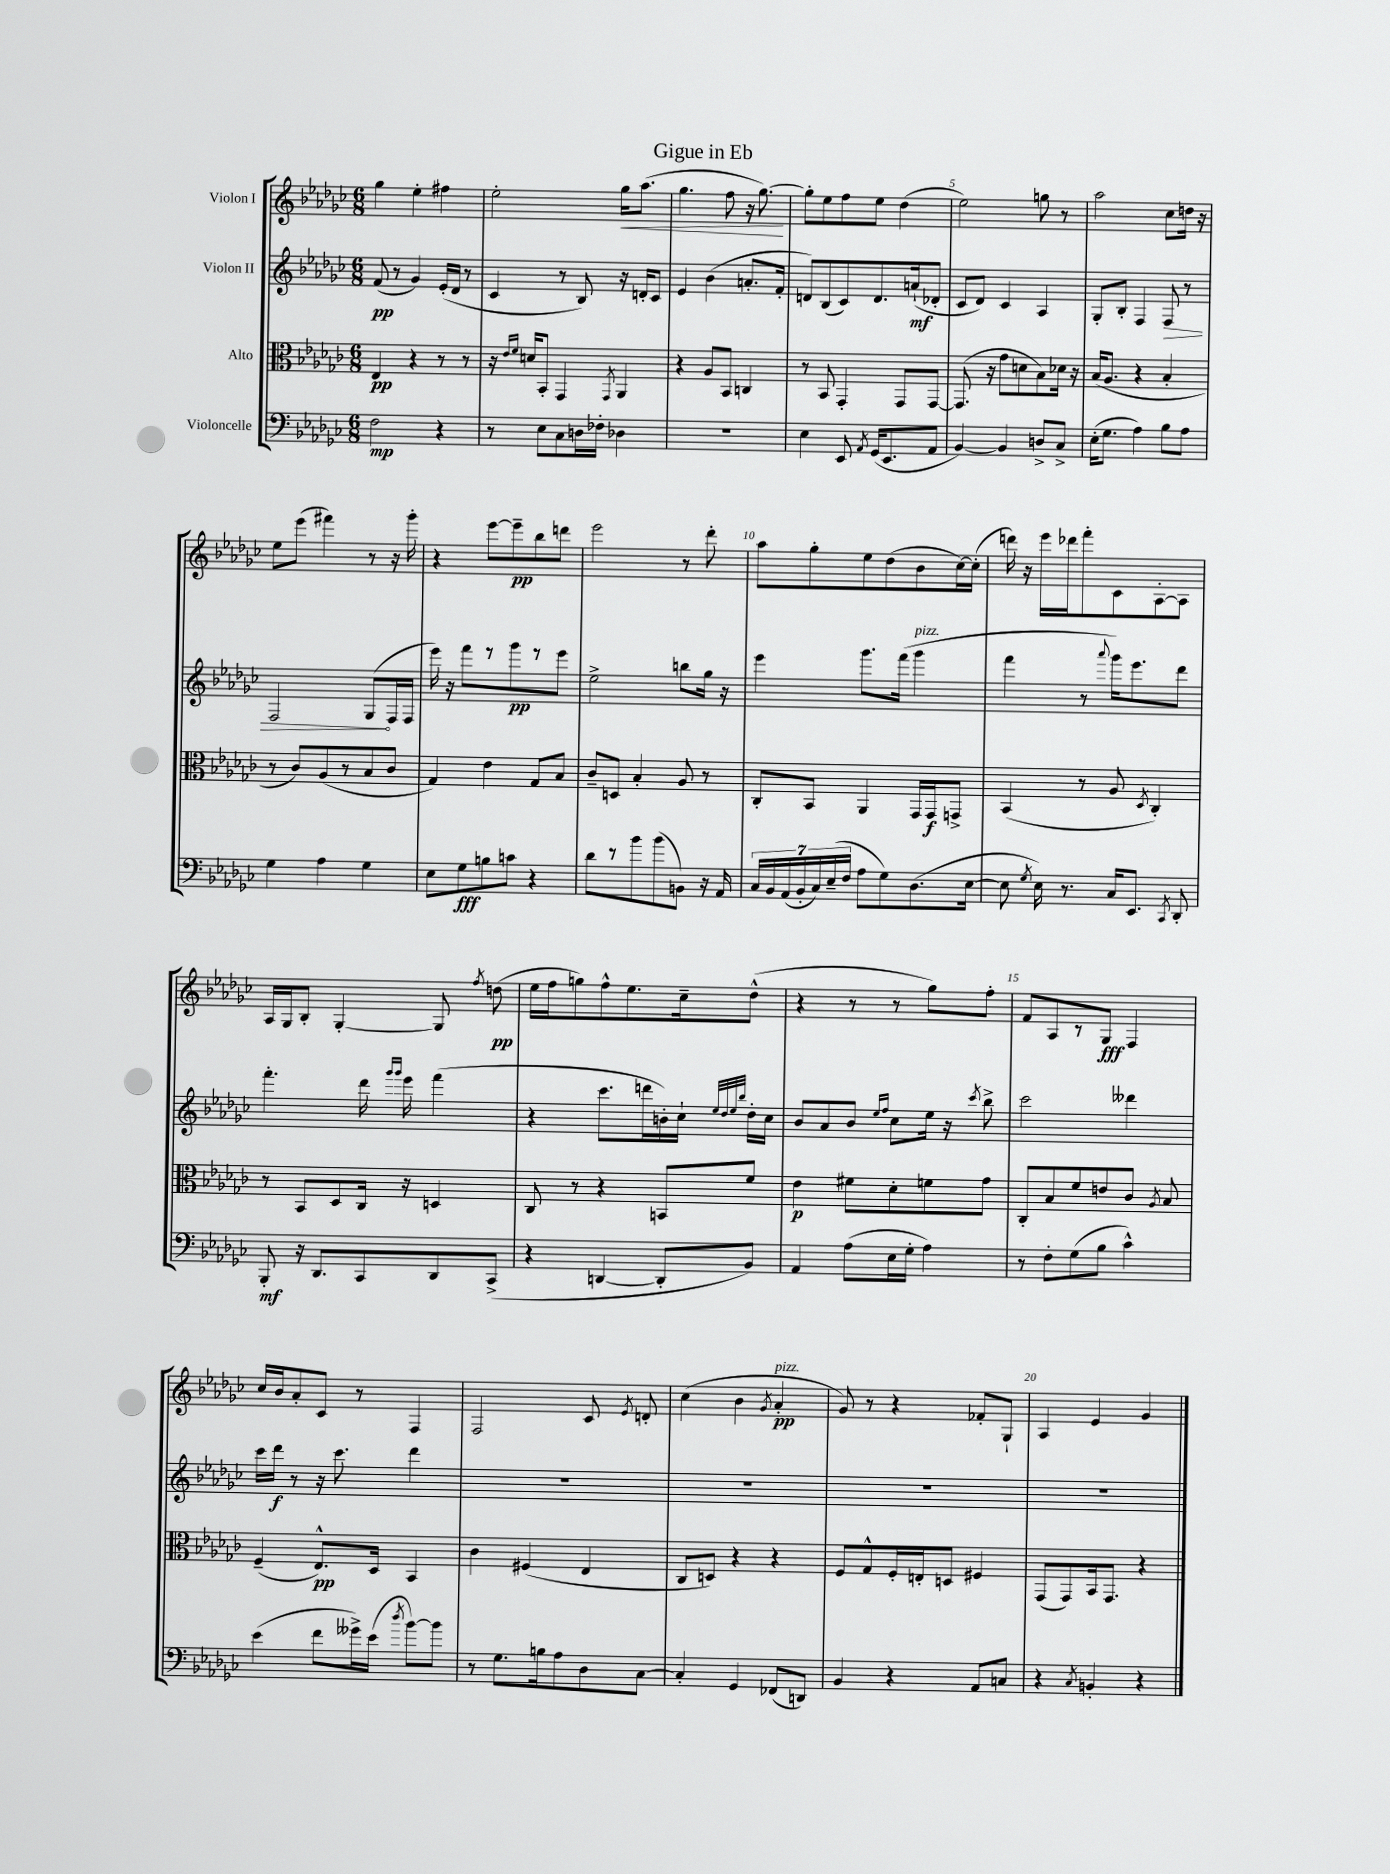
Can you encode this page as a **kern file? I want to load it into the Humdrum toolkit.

**kern	**kern	**kern	**kern
*staff4	*staff3	*staff2	*staff1
*clefF4	*clefC3	*clefG2	*clefG2
*k[b-e-a-d-g-c-]	*k[b-e-a-d-g-c-]	*k[b-e-a-d-g-c-]	*k[b-e-a-d-g-c-]
*M6/8	*M6/8	*M6/8	*M6/8
2F	4E-	(8f	4gg-
.	.	8r	.
.	4r	4g-)	4ee-'
4r	8r	(16e-'	4ff#
.	.	16d-	.
.	8r	8r	.
=	=	=	=
8r	16r	4c-	2ee-'
.	16qqe-	.	.
.	16qqf	.	.
.	16d	.	.
8E-	8BB-'	.	.
8C-	4GG-	8r	.
16D	.	8B-)	.
16F-'	.	.	.
.	8qGG-	.	.
4D-	4AA-	16r	16gg-
.	.	16d'	(8.aa-
.	.	8c-	.
=	=	=	=
2.r	4r	4e-	4.gg-
.	8A-	(4b-	.
.	8BB-	.	8ff
.	4C	8.a'	16r
.	.	.	[8.gg-)
.	.	16f'	.
=	=	=	=
4E-	8r	8d)	8gg-']
.	8BB-	(8B-	8ee-
8EE-	4GG-'	8c-)	8ff
8qAA-	.	.	.
(16GG-	.	8.d	8ee-
8.EE-	.	.	.
.	8GG-	.	(4dd-
.	.	(16a`	.
8AA-	[8GG-	8d-'	.
=	=	=	=
[4BB-)	(8.GG-]	8c-	2ee-)
.	.	8d-)	.
.	16r	.	.
4BB-]	8g-	4c-	.
.	8d	.	.
8D^	8B-)	4A-	8gg
8C-^	16d-	.	8r
.	16r	.	.
=	=	=	=
(16E-'	(16B-	8G-'	2aa-
8.G-	8.A-	.	.
.	.	8B-'	.
4A-)	4r	4F	.
8B-	4B-'	8F	8cc-
8A-	.	8r	16dd
.	.	.	16r
=	=	=	=
4G-	8r	2F	8ee-
.	8c-)	.	(8eee-
4A-	(8A-	.	4fff#)
.	8r	.	.
4G-	8B-	(8G-	8r
.	8c-	16F	16r
.	.	16F	16ggg-'
=	=	=	=
8E-	4G-)	16eee-)	4r
.	.	16r	.
8G-	.	8fff	.
8B	4e-	8r	[8eee-
8c	.	8ggg-	8eee-~]
4r	8G-	8r	8bb-
.	8B-	8eee-	8ddd
=	=	=	=
8d-	8c-~	2ee-^	2eee-
8r	8D	.	.
8b-	4B-'	.	.
(8b-	.	.	.
8BB)	8A-	8bb	8r
16r	8r	16gg-	8ddd-'
16AA-	.	16r	.
=	=	=	=
28C-	8C-'	4eee-	8aa-
28BB-	.	.	.
(28AA-	.	.	.
28BB-'	.	.	.
.	8BB-	.	8gg-'
28C-)	.	.	.
(28E-~	.	.	.
28F	.	.	.
8A-	4AA-	8.ggg-	8ee-
8G-)	.	.	(8dd-
.	.	(16fff	.
(8.D-	16GG-	4ggg-	8b-
.	16GG-	.	.
.	8GG^	.	[16cc-)
[16E-	.	.	(16cc-']
=	=	=	=
8E-]	(4BB-	4fff	16ddd)
.	.	.	16r
8qG-	.	.	.
16E-)	.	.	16eee-
8.r	.	.	16ddd-
.	8r	8r	8fff'
.	.	8qqaaa-	.
16C-	8A-	16ggg-)	8c-
8.EE-	.	8.eee-	.
.	8qD-	.	.
.	4C-')	.	[8A-'
8qCC-	.	.	.
8DD-'	.	8ddd-	8A-]
=	=	=	=
8BBB-'	8r	4.fff'	16A-
.	.	.	16G-
16r	8BB-	.	8B-'
8.DD-	.	.	.
.	8D-	.	[4G-'
8CC-	16C-	16ddd-	.
.	.	16qqggg-	.
.	.	16qqggg-	.
.	16r	16eee-	.
8DD-	4D	(4fff	8G-]
.	.	.	8qff
(8CC-^	.	.	(8dd
=	=	=	=
4r	8C-	4r	16ee-
.	.	.	16ff
.	8r	.	8gg)
[4DD	4r	8.ccc-	8ff^^
.	.	.	8.ee-
.	.	16ddd	.
8DD']	8BB	16b')	.
.	.	16cc-`	16cc-~
.	.	32qqee-	.
.	.	32qqdd-	.
.	.	32qqee-	.
.	.	32qqbb-	.
8BB-)	8f	16dd-'	(8dd-^^
.	.	16cc-	.
=	=	=	=
4AA-	4e-	8b-	4r
.	.	8a-	.
(8A-	8f#	8b-	8r
.	.	16qqee-	.
.	.	16qqff	.
16E-	8d-'	8cc-	8r
16G-'	.	.	.
4A-)	8f	16ee-	8gg-)
.	.	16r	.
.	.	8qccc-	.
.	8g-	8bb-^	8ff'
=	=	=	=
8r	8C-'	2ccc-	8f
8F'	8B-	.	8A-
(8G-	8f	.	8r
8B-	8e	.	8G-
4c-^^)	8c-	4ddd--	4F
.	8qA-	.	.
.	8B-	.	.
=	=	=	=
(4e-	(4F~	16ccc-	16cc-
.	.	16ddd-	16b-
.	.	8r	8a-'
8f	8.E-^^)	16r	8c-
.	.	8.ccc-	.
16g--^)	.	.	8r
(16e-	16D-	.	.
8qdd-	.	.	.
[8b-)	4BB-	4ddd-	4F
8b-]	.	.	.
=	=	=	=
8r	4c-	2.r	2F
8.G-	.	.	.
.	(4F#	.	.
16B	.	.	.
8A-	.	.	.
8D-	4E-	.	8c-
.	.	.	8qe-
[8C-	.	.	8d'
=	=	=	=
4C-']	8C-	2.r	(4cc-
.	8D)	.	.
4GG-	4r	.	4b-
.	.	.	8qg-
(8FF-	4r	.	4a-'
8DD)	.	.	.
=	=	=	=
4BB-	8F	2.r	8g-)
.	8G-^^	.	8r
4r	16F'	.	4r
.	16E'	.	.
.	8D	.	.
8AA-	4F#	.	8f-'
8C	.	.	8G-`
=	=	=	=
4r	(8GG-	2.r	4A-
.	8GG-)	.	.
8qC-	.	.	.
4BB'	16BB-	.	4e-
.	8.GG-	.	.
4r	4r	.	4g-
==	==	==	==
*-	*-	*-	*-
